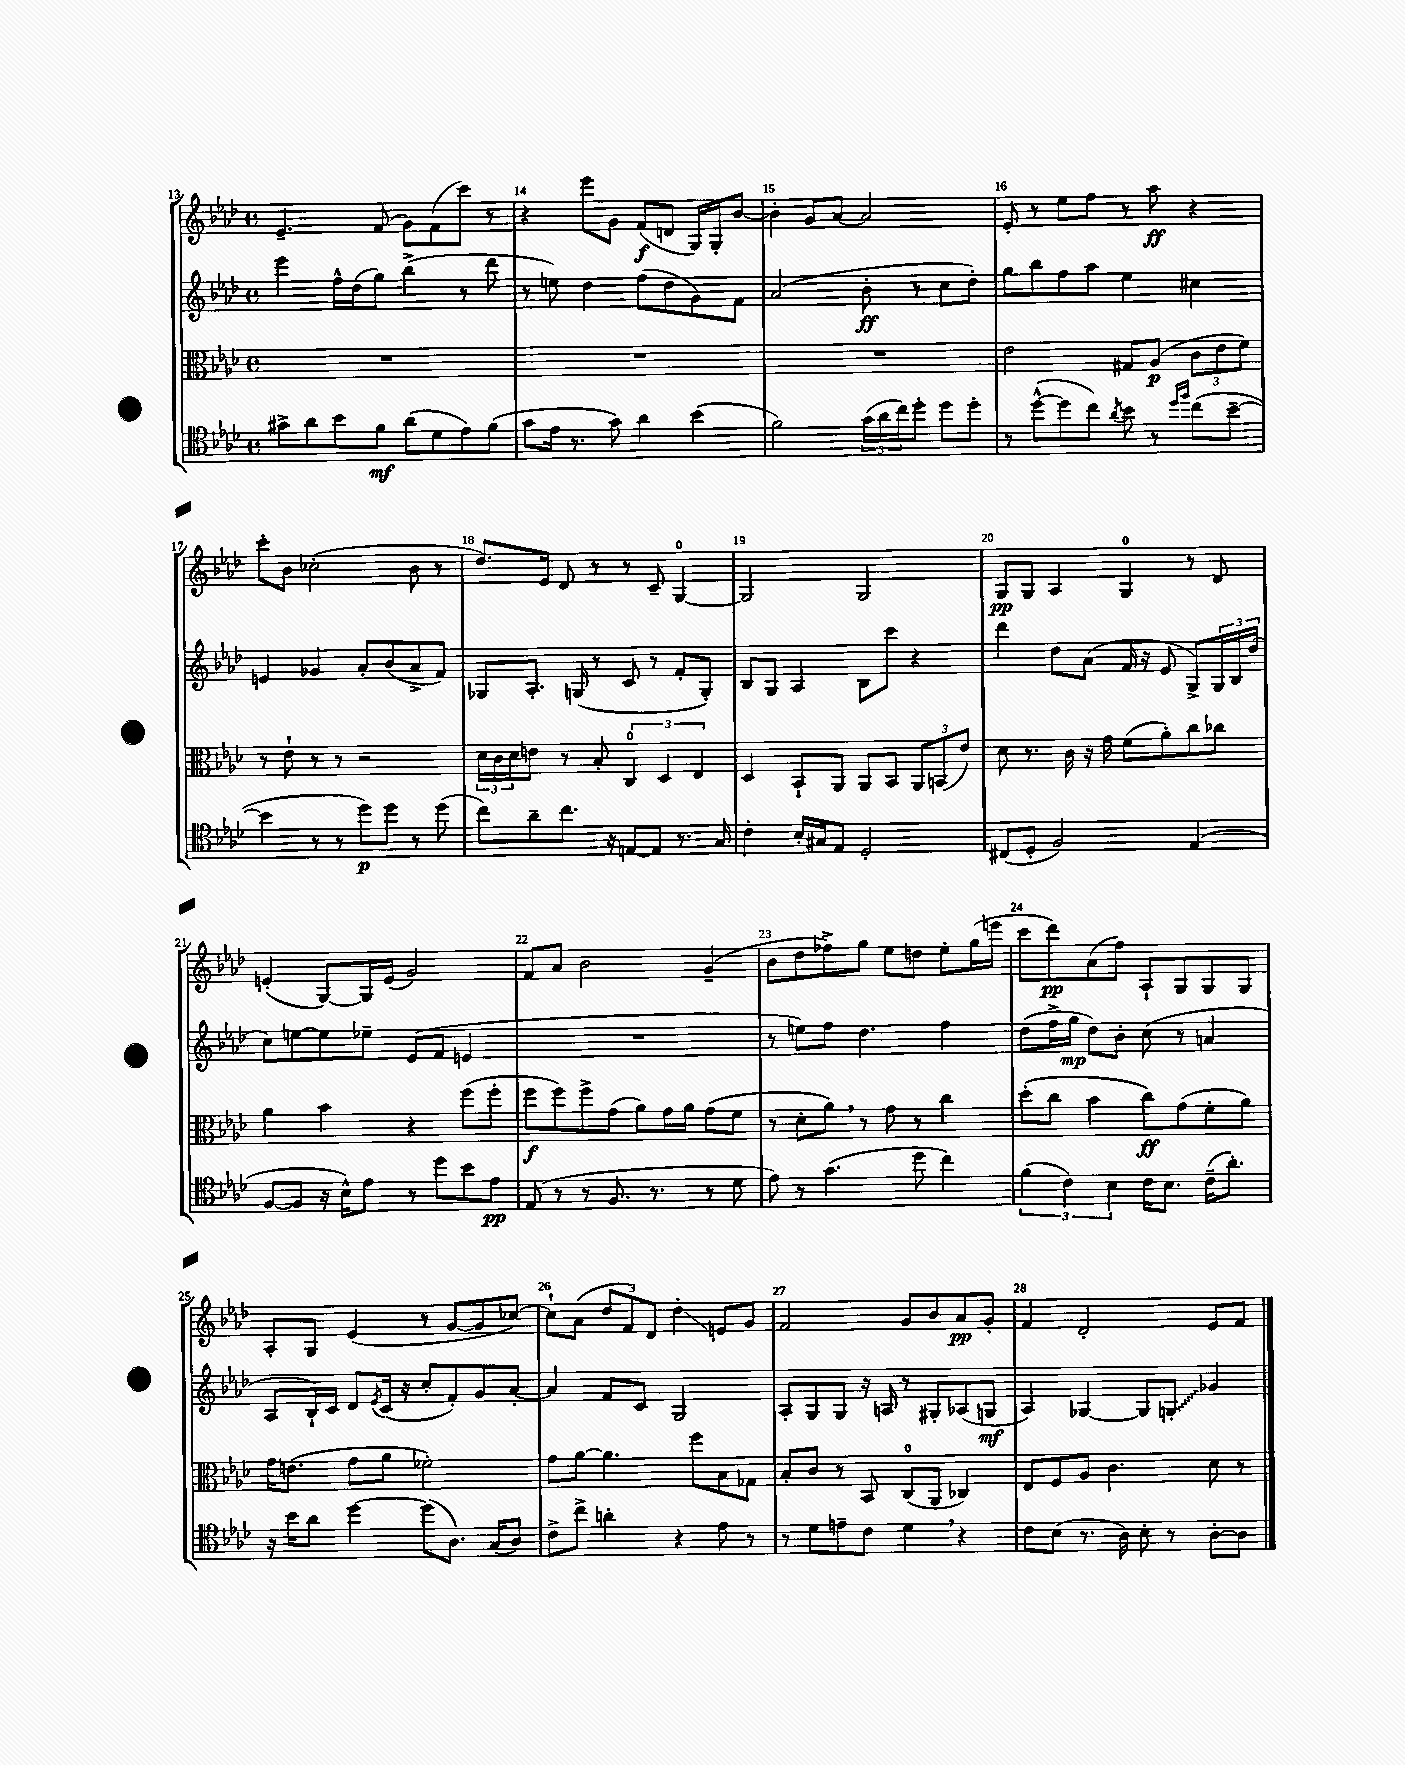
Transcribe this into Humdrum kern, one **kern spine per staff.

**kern	**kern	**kern	**kern
*staff4	*staff3	*staff2	*staff1
*clefC4	*clefC3	*clefG2	*clefG2
*k[b-e-a-d-]	*k[b-e-a-d-]	*k[b-e-a-d-]	*k[b-e-a-d-]
*M4/4	*M4/4	*M4/4	*M4/4
*met(c)	*met(c)	*met(c)	*met(c)
8g#^	1r	4eee-	4.e-~
8a-	.	.	.
8b-	.	16ff^^	.
.	.	(16dd-	.
8f	.	8gg)	(8f
(8a-	.	(4bb-^	8g)
8d-	.	.	(8f
8e-)	.	8r	8ccc)
(8f	.	8ddd-	8r
=	=	=	=
8g	1r	8r	4r
16e-	.	8ee)	.
8.r	.	.	.
.	.	4dd-	8eee-
8g)	.	.	8g
4a-	.	(8ff	(8f
.	.	8dd-	8d
(4b-	.	8g)	16G)
.	.	.	16G'
.	.	8f	[8b-
=	=	=	=
2f)	1r	(2a-	4b-']
.	.	.	8g
.	.	.	[8a-
(24g	.	8b-'	2a-]
24a-	.	.	.
24cc)	.	.	.
8dd-'	.	8r	.
8dd-	.	8cc	.
8dd-'	.	8dd-')	.
=	=	=	=
8r	2e-	8gg	8e-'
([8dd-^^	.	8bb-	8r
8dd-]	.	8ff	8ee-
8cc)	.	8aa-	8ff
8qa-	.	.	.
8b-	8G#	4ee-	8r
8r	(8A-	.	8aa-
16qqdd-	.	.	.
16qqff	.	.	.
(8cc	12c	4cc#	4r
.	12e-	.	.
[8b-~	.	.	.
.	12f)	.	.
=	=	=	=
4b-]	8r	4e	8ccc'
.	8e-`	.	8b-
8r	8r	4g-	(2cc-'
8r	8r	.	.
8dd-)	2r	8a-'	.
8dd-	.	(8b-	.
8r	.	8a-^	8b-
(8dd-	.	8f)	8r
=	=	=	=
8cc)	24d-	8G-	8.dd-)
.	24c	.	.
.	24d-	.	.
8a-~	8e	8.A-'	.
.	.	.	16e-
8.cc	8r	.	8d-
.	.	(16G	.
.	8B-'	8r	8r
16r	.	.	.
[8E	6C	8c	8r
8E]	.	8r	8c~
.	6D-	.	.
8.r	.	8f'	[4G
.	6E-	.	.
.	.	8G')	.
16G	.	.	.
=	=	=	=
4c'	4D-	8B-	2G]
.	.	8G	.
16B-'	8BB-`	4A-	.
16G#	.	.	.
8E-	8AA-	.	.
2D-'	8AA-	8B-	2G
.	8BB-	8ccc	.
.	12AA-	4r	.
.	(12BB	.	.
.	12e-)	.	.
=	=	=	=
(8C#	8d-	4ddd-	8G
8D-'	8.r	.	8G
2F)	.	8dd-	4A-
.	16c	.	.
.	16r	(8a-	.
.	16g	.	.
.	(8f	16f	4G
.	.	16r	.
.	8a-')	8e-	.
(4E-	8cc	8G^)	8r
.	8cc-	24G	8d-
.	.	24B-	.
.	.	(24dd-	.
=	=	=	=
[8F	4a-	8cc)	(4e'
8F]	.	[8ee	.
16r	4b-	8ee]	[8G)
16B-^^)	.	.	.
8e-	.	8ee-~	16G]
.	.	.	(16e
8r	4r	(8e-	2g)
8dd-	.	8f	.
8b-	(8ff	4e	.
8e-	8ff'	.	.
=	=	=	=
(8E-	8ff	1r	8f
8r	8ff)	.	8a-
8r	8ff^	.	2b-
8.F	(8g	.	.
.	8a-)	.	.
8.r	.	.	.
.	16g	.	.
.	16a-	.	.
8r	(8g	.	(4g~
8d-	8f	.	.
=	=	=	=
8e-)	8r	8r	8b-
8r	8d-'	8ee)	8dd-
(4.g	8a-)	8ff	8ff-^)
.	8r	4.dd-	8gg
.	8g	.	8ee-
8dd-	8r	.	8dd
4cc)	4cc	4ff	8ee-'
.	.	.	(16gg
.	.	.	16eee
=	=	=	=
(6f	(8dd-'	(8dd-	8ccc
.	8cc	16ff^	8ddd-)
6c)	.	.	.
.	.	16gg	.
.	4b-	8dd-)	(8a-
6B-	.	.	.
.	.	8b-'	8ff)
16c	8cc)	(8cc	8A-`
8.B-	.	.	.
.	(8g	8r	8G
(16c~	8f'	4a	8G
8.a-')	.	.	.
.	8a-)	.	8G
=	=	=	=
16r	16g	8A-	8A-'
16b-	(8.e	.	.
8a-	.	16B-`)	8G
.	.	16c	.
[4dd-	8g	8d-	(4e-
.	.	8qe-	.
.	8a-	(16c	.
.	.	16r	.
(8dd-]	2f-')	8cc'	8r
8.A-)	.	8f')	[8g
.	.	8g	8g]
(16G	.	.	.
8A-)	.	[8a-'	[8cc-)
=	=	=	=
8c^	8g	4a-]	8cc-`]
8cc^	[8a-	.	(8a-
4a'	4.a-]	8f	12dd-
.	.	.	12f)
.	.	8c	.
.	.	.	12d-
4r	.	2G	4dd-'
.	8ff	.	.
8e-	8B-	.	8e
8r	8G-	.	8g
=	=	=	=
8r	8B-'	8A-'	2f
8d-	8c	8G	.
8e~	8r	8G	.
8c	8BB-	16r	.
.	.	16A	.
4d-	(8C	8r	8g
.	8AA-	8G#'	8b-
4r	4C-)	(8A-	8a-
.	.	8G	8g'
=	=	=	=
8c	8E-	4A-)	4f
(8B-	8F	.	.
8.r	8A-	[4G-	2d-'
.	4.c	.	.
16A-)	.	.	.
8B-'	.	8G-]	.
8r	.	8G'	.
[8A-'	8d-	4g-	8e-
8A-]	8r	.	8f
==	==	==	==
*-	*-	*-	*-
